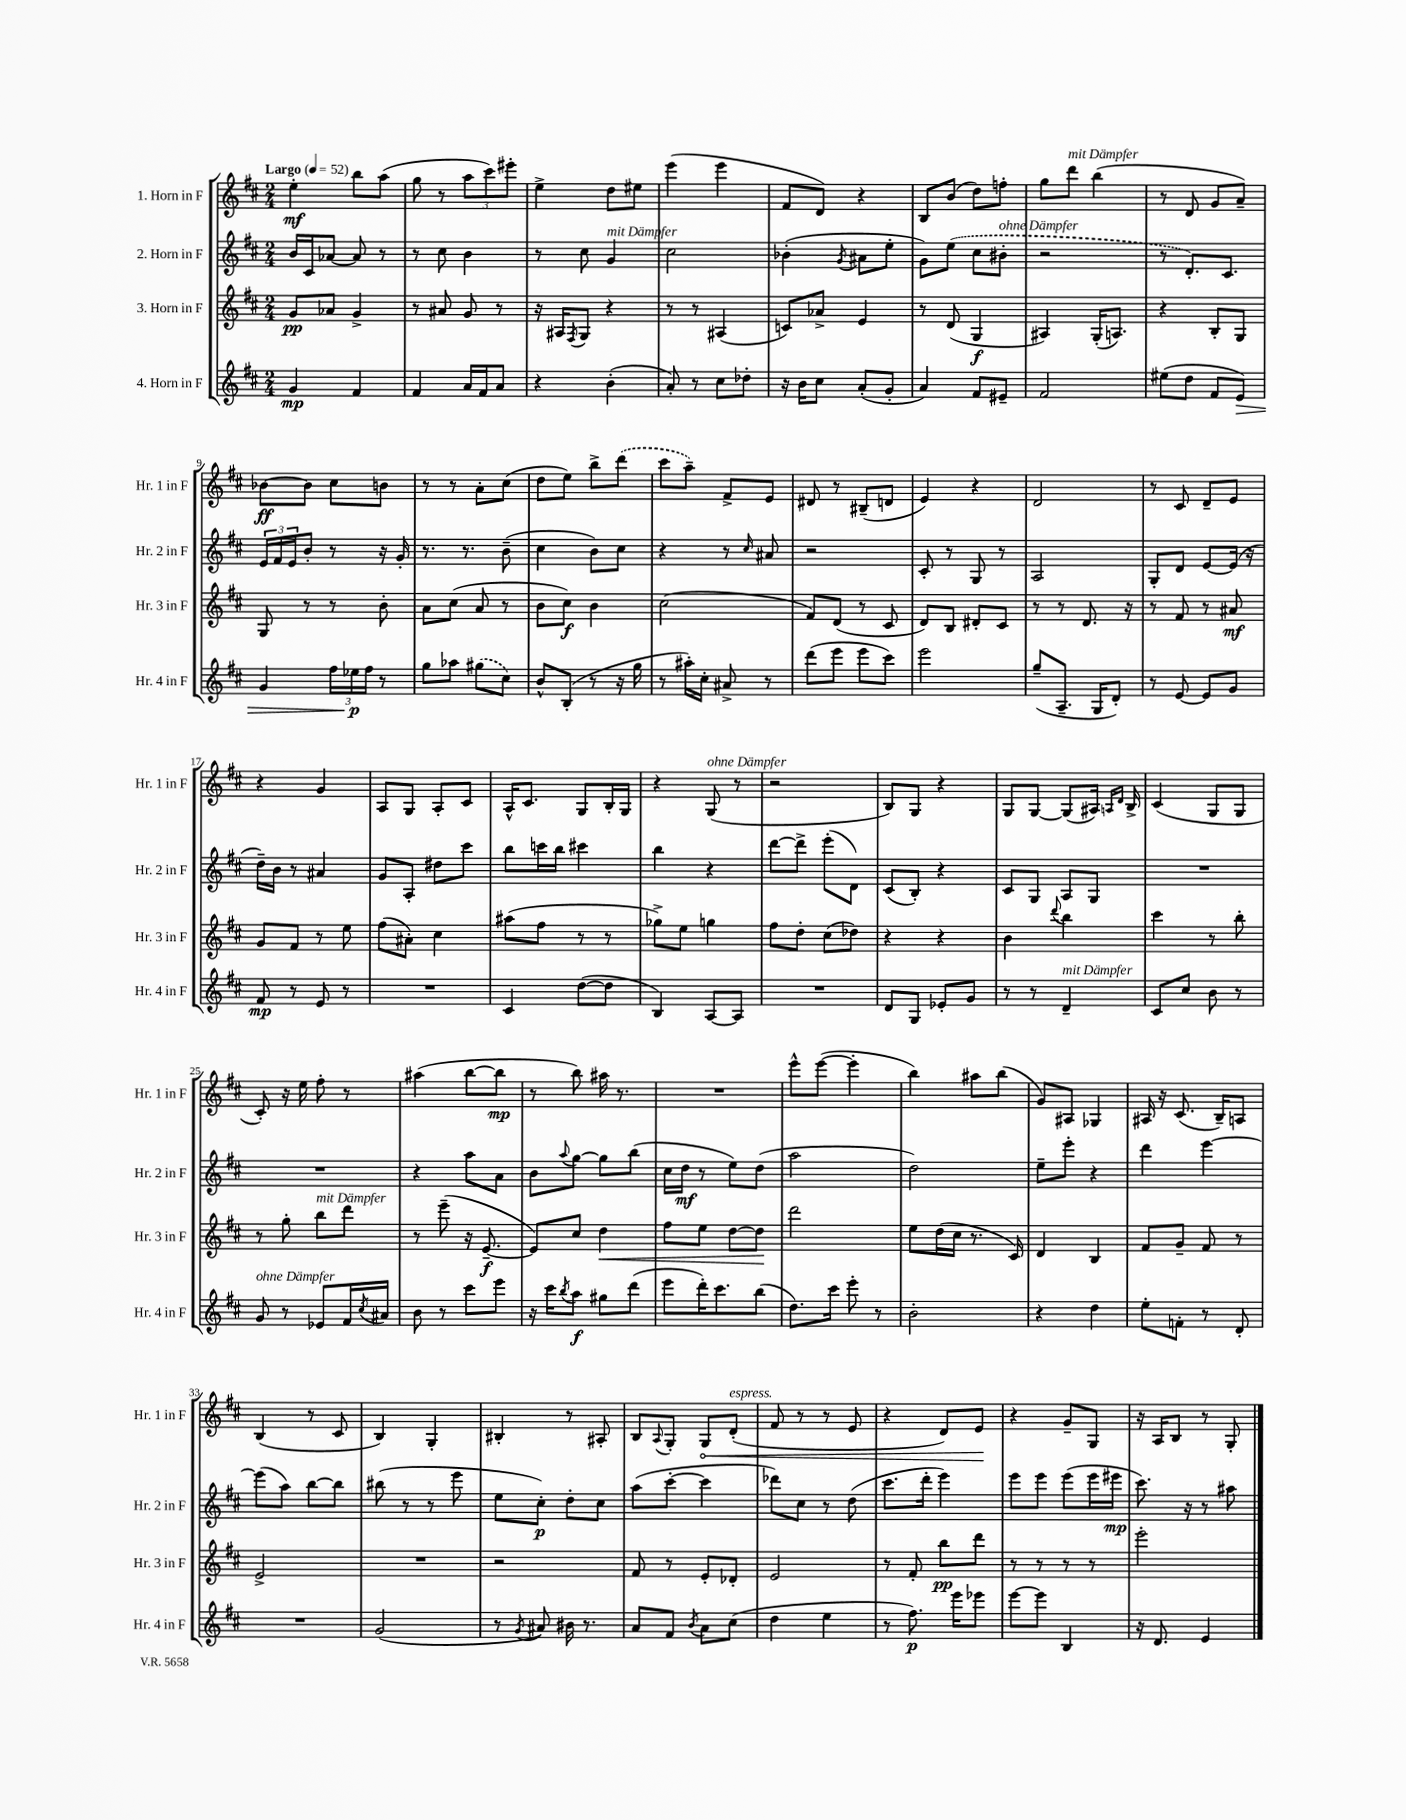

**kern	**dynam	**kern	**dynam	**kern	**dynam	**kern	**dynam
*part4	*part4	*part3	*part3	*part2	*part2	*part1	*part1
*staff4	*staff4	*staff3	*staff3	*staff2	*staff2	*staff1	*staff1
*I"4. Horn in F	*	*I"3. Horn in F	*	*I"2. Horn in F	*	*I"1. Horn in F	*
*I'Hr. 4 in F	*	*I'Hr. 3 in F	*	*I'Hr. 2 in F	*	*I'Hr. 1 in F	*
*clefG2	*	*clefG2	*	*clefG2	*	*clefG2	*
*k[f#c#]	*	*k[f#c#]	*	*k[f#c#]	*	*k[f#c#]	*
*M2/4	*	*M2/4	*	*M2/4	*	*M2/4	*
*MM52	*	*MM52	*	*MM52	*	*MM52	*
=1	=1	=1	=1	=1	=1	=1	=1
!	!	!	!	!	!	!LO:TX:a:B:t=Largo	!
4g/	mp	8g/L	pp	16b/LL	.	4ee'\	mf
.	.	.	.	16c#/J	.	.	.
.	.	8a-X/J	.	[8a-X/J	.	.	.
4f#/	.	4g^/	.	8a-/]	.	8bb\L	.
.	.	.	.	8r	.	(8aa\J	.
=2	=2	=2	=2	=2	=2	=2	=2
4f#/	.	8r	.	8r	.	8gg\	.
.	.	8a#X/	.	8cc#\	.	8r	.
16a/LL	.	8g/	.	4b\	.	12aa\L	.
16f#/J	.	.	.	.	.	.	.
.	.	.	.	.	.	12ccc#\)	.
8a/J	.	8r	.	.	.	.	.
.	.	.	.	.	.	12eee#X'\J	.
=3	=3	=3	=3	=3	=3	=3	=3
4r	.	16r	.	8r	.	4ee^\	.
.	.	16A#X/KL	.	.	.	.	.
.	.	8qF#/	.	.	.	.	.
.	.	8G/J	.	8cc#\	.	.	.
!	!	!	!	!LO:TX:a:i:t=mit Dämpfer	!	!	!
(4b'\	.	4r	.	4g/	.	8dd\L	.
.	.	.	.	.	.	8ee#X\J	.
=4	=4	=4	=4	=4	=4	=4	=4
8a'/)	.	8r	.	2cc#\	.	(4eee\	.
8r	.	8r	.	.	.	.	.
8cc#\L	.	(4A#X/	.	.	.	4eee\	.
8dd-X'\J	.	.	.	.	.	.	.
=5	=5	=5	=5	=5	=5	=5	=5
16r	.	8cn/L)	.	(4b-X'\	.	8f#/L	.
16b\KL	.	.	.	.	.	.	.
8cc#\J	.	8a-X^/J	.	.	.	8d/J)	.
.	.	.	.	8qg/	.	.	.
(8a'/L	.	4e/	.	8a#X\L	.	4r	.
8g'/J	.	.	.	8ee'\J	.	.	.
=6	=6	=6	=6	=6	=6	=6	=6
4a/)	.	8r	.	8g\L)	.	8B/L	.
.	.	(8d/	.	(8ee\J	.	(8b/J	.
8f#/L	.	4G/	f	8cc#\L	.	8dd\L)	.
!	!	!	!	!LO:TX:a:i:t=ohne Dämpfer	!	!	!
8e#X~/J	.	.	.	8b#X'\J	.	8ffn'\J	.
=7	=7	=7	=7	=7	=7	=7	=7
2f#/	.	4A#X/)	.	2r	.	8gg\L	.
!	!	!	!	!	!	!LO:TX:a:i:t=mit Dämpfer	!
.	.	.	.	.	.	8ddd\J	.
.	.	(16G'/KL	.	.	.	(4bb\	.
.	.	8.An/J)	.	.	.	.	.
=8	=8	=8	=8	=8	=8	=8	=8
(8ee#X\L	.	4r	.	8r	.	8r	.
8dd\J	.	.	.	8.d'/L)	.	8d/	.
8f#/L	.	8B'/L	.	.	.	8g/L	.
.	.	.	.	8.c#/J	.	.	.
!	!LO:HP:b	!	!	!	!	!	!
8e/J)	>	8G/J	.	.	.	8a~/J)	.
!!LO:LB:g=z
=9	=9	=9	=9	=9	=9	=9	=9
4g/	.	8G/	.	24e/LL	.	[8b-X\L	ff
.	.	.	.	24f#/	.	.	.
.	.	.	.	24e/J	.	.	.
.	.	8r	.	8b'/J	.	8b-\J]	.
24ff#\LL	.	8r	.	8r	.	8cc#\L	.
24ee-X\	p	.	.	.	.	.	.
24ff#\JJ	]	.	.	.	.	.	.
8r	.	8b'\	.	16r	.	8bn\J	.
.	.	.	.	16g'/	.	.	.
=10	=10	=10	=10	=10	=10	=10	=10
8gg\L	.	8a\L	.	8.r	.	8r	.
8aa-X\J	.	(8cc#\J	.	.	.	8r	.
.	.	.	.	8.r	.	.	.
(8gg#X\L	.	8a/	.	.	.	8a'\L	.
8cc#\J)	.	8r	.	(8b~\	.	(8cc#\J	.
=11	=11	=11	=11	=11	=11	=11	=11
8b^^/L	.	8b\L	.	4cc#\	.	8dd\L	.
(8B'/J	.	8cc#\J)	f	.	.	8ee\J)	.
8r	.	4b\	.	8b\L)	.	8bb^\L	.
16r	.	.	.	8cc#\J	.	(8ddd\J	.
16gg\	.	.	.	.	.	.	.
=12	=12	=12	=12	=12	=12	=12	=12
8r	.	(2cc#\	.	4r	.	8ccc#\L	.
16aa#X'\LL)	.	.	.	.	.	8aa~\J)	.
16cc#'\JJ	.	.	.	.	.	.	.
8a#X^/	.	.	.	8r	.	8f#^/L	.
.	.	.	.	16qqcc#/	.	.	.
8r	.	.	.	8a#X/	.	8e/J	.
=13	=13	=13	=13	=13	=13	=13	=13
(8ddd\L	.	8f#/L)	.	2r	.	8d#X/	.
8eee\J	.	(8d/J	.	.	.	8r	.
8eee\L	.	8r	.	.	.	(8B#X~/L	.
8ccc#\J)	.	8c#/	.	.	.	8dn/J	.
=14	=14	=14	=14	=14	=14	=14	=14
2eee\	.	8d/L)	.	8c#'/	.	4e/)	.
.	.	8B/J	.	8r	.	.	.
.	.	8d#X'/L	.	8G/	.	4r	.
.	.	8c#/J	.	8r	.	.	.
=15	=15	=15	=15	=15	=15	=15	=15
(8gg~/L	.	8r	.	2A/	.	2d/	.
8.A~/J	.	8r	.	.	.	.	.
.	.	8.d/	.	.	.	.	.
16G/KL	.	.	.	.	.	.	.
8d'/J)	.	.	.	.	.	.	.
.	.	16r	.	.	.	.	.
=16	=16	=16	=16	=16	=16	=16	=16
8r	.	8r	.	8G'/L	.	8r	.
[8e/	.	8f#/	.	8d/J	.	8c#/	.
8e/L]	.	8r	.	[8e/L	.	8d~/L	.
8g/J	.	8a#X/	mf	(16e/Jk]	.	8e/J	.
.	.	.	.	16r	.	.	.
!!LO:LB:g=z
=17	=17	=17	=17	=17	=17	=17	=17
8f#/	mp	8g/L	.	16dd~\LL)	.	4r	.
.	.	.	.	16b\JJ	.	.	.
8r	.	8f#/J	.	8r	.	.	.
8e/	.	8r	.	4a#X/	.	4g/	.
8r	.	8ee\	.	.	.	.	.
=18	=18	=18	=18	=18	=18	=18	=18
2r	.	(8ff#\L	.	8g/L	.	8A/L	.
.	.	8a#X'\J)	.	8A'/J	.	8G/J	.
.	.	4cc#\	.	8dd#X\L	.	8A'/L	.
.	.	.	.	8ccc#\J	.	8c#/J	.
=19	=19	=19	=19	=19	=19	=19	=19
4c#/	.	(8aa#X\L	.	8bb\L	.	16A^^/KL	.
.	.	.	.	.	.	8.c#/J	.
.	.	8ff#\J	.	16cccn\L	.	.	.
.	.	.	.	16bb\JJ	.	.	.
([8dd\L	.	8r	.	4ccc#X\	.	8G/L	.
8dd\J]	.	8r	.	.	.	16B'/L	.
.	.	.	.	.	.	16G/JJ	.
=20	=20	=20	=20	=20	=20	=20	=20
4B/)	.	8gg-X^\L)	.	4bb\	.	4r	.
.	.	8ee\J	.	.	.	.	.
!	!	!	!	!	!	!LO:TX:a:i:t=ohne Dämpfer	!
[8A/L	.	4ggn\	.	4r	.	(8G/	.
8A/J]	.	.	.	.	.	8r	.
=21	=21	=21	=21	=21	=21	=21	=21
2r	.	8ff#\L	.	[8ddd\L	.	2r	.
.	.	8dd'\J	.	8ddd^\J]	.	.	.
.	.	(8cc#\L	.	(8eee'\L	.	.	.
.	.	8dd-X\J)	.	8d\J)	.	.	.
=22	=22	=22	=22	=22	=22	=22	=22
8d/L	.	4r	.	(8c#/L	.	8B/L)	.
8G/J	.	.	.	8B'/J)	.	8G/J	.
8e-X'/L	.	4r	.	4r	.	4r	.
8g/J	.	.	.	.	.	.	.
=23	=23	=23	=23	=23	=23	=23	=23
8r	.	4b\	.	8c#/L	.	8G/L	.
8r	.	.	.	8G/J	.	[8G/J	.
.	.	8qqddd/	.	.	.	.	.
!LO:TX:a:i:t=mit Dämpfer	!	!	!	!	!	!	!
4d~/	.	4bb\	.	8A/L	.	(8G/L]	.
.	.	.	.	8G/J	.	16A#X/Jk)	.
.	.	.	.	.	.	16qqAn/LL	.
.	.	.	.	.	.	16qqd/JJ	.
.	.	.	.	.	.	16B^/	.
=24	=24	=24	=24	=24	=24	=24	=24
8c#/L	.	4ccc#\	.	2r	.	(4c#/	.
8cc#/J	.	.	.	.	.	.	.
8b\	.	8r	.	.	.	8G/L	.
8r	.	8bb'\	.	.	.	8G/J	.
!!LO:LB:g=z
=25	=25	=25	=25	=25	=25	=25	=25
!LO:TX:a:i:t=ohne Dämpfer	!	!	!	!	!	!	!
8g/	.	8r	.	2r	.	8c#'/)	.
8r	.	8gg'\	.	.	.	16r	.
.	.	.	.	.	.	16ee\	.
!	!	!LO:TX:a:i:t=mit Dämpfer	!	!	!	!	!
8e-X/L	.	8bb\L	.	.	.	8ff#'\	.
16f#/L	.	8ddd\J	.	.	.	8r	.
8qcc#/	.	.	.	.	.	.	.
16a#X/JJ	.	.	.	.	.	.	.
=26	=26	=26	=26	=26	=26	=26	=26
8b\	.	8r	.	4r	.	(4aa#X\	.
8r	.	(8eee~\	.	.	.	.	.
8ccc#\L	.	16r	.	8aa\L	.	[8bb\L	.
.	.	[8.e~/	f	.	.	.	.
8eee\J	.	.	.	8a\J	.	8bb\J]	mp
=27	=27	=27	=27	=27	=27	=27	=27
16r	.	8e/L])	.	8b\L	.	8r	.
16ccc#\KL	.	.	.	.	.	.	.
8qbb/	.	.	.	8qqaa/	.	.	.
8aa\J	f	8cc#/J	.	[8gg\J	.	8bb\)	.
!	!	!	!LO:HP:b	!	!	!	!
8gg#X\L	.	4dd\	<	8gg\L]	.	16aa#X\	.
.	.	.	.	.	.	8.r	.
(8ddd\J	.	.	.	(8bb\J	.	.	.
=28	=28	=28	=28	=28	=28	=28	=28
8eee\L	.	8ff#\L	.	16cc#\LL	.	2r	.
.	.	.	.	16dd\JJ	mf	.	.
16ddd'\K)	.	8ee\J	.	8r	.	.	.
8.ccc#\	.	.	.	.	.	.	.
.	.	[8dd\L	.	8ee\L)	.	.	.
(8bb\J	.	8dd\J]	.	(8dd\J	.	.	.
.	.	.	[	.	.	.	.
=29	=29	=29	=29	=29	=29	=29	=29
8.dd\L)	.	2ddd\	.	2aa\	.	8eee^^\L	.
.	.	.	.	.	.	([8eee\J	.
16ccc#\Jk	.	.	.	.	.	.	.
8eee'\	.	.	.	.	.	4eee'\]	.
8r	.	.	.	.	.	.	.
=30	=30	=30	=30	=30	=30	=30	=30
2b'\	.	8ee\L	.	2dd\)	.	4bb\)	.
.	.	(16dd\L	.	.	.	.	.
.	.	16cc#\JJ	.	.	.	.	.
.	.	8.r	.	.	.	8aa#X\L	.
.	.	.	.	.	.	(8bb\J	.
.	.	16c#/)	.	.	.	.	.
=31	=31	=31	=31	=31	=31	=31	=31
4r	.	4d/	.	8ee~\L	.	8g/L)	.
.	.	.	.	8eee'\J	.	8A#X/J	.
4dd\	.	4B/	.	4r	.	4G-X/	.
=32	=32	=32	=32	=32	=32	=32	=32
8ee'\L	.	8f#/L	.	4ddd\	.	16A#X/	.
.	.	.	.	.	.	16r	.
8fn'\J	.	8g~/J	.	.	.	(8.c#/	.
8r	.	8f#/	.	[4eee\	.	.	.
.	.	.	.	.	.	16B~/KL)	.
8d'/	.	8r	.	.	.	8An/J	.
!!LO:LB:g=z
=33	=33	=33	=33	=33	=33	=33	=33
2r	.	2e^/	.	(8eee\L]	.	(4B/	.
.	.	.	.	8aa\J)	.	.	.
.	.	.	.	[8bb\L	.	8r	.
.	.	.	.	8bb\J]	.	8c#/	.
=34	=34	=34	=34	=34	=34	=34	=34
(2g/	.	2r	.	(8bb#X\	.	4B/)	.
.	.	.	.	8r	.	.	.
.	.	.	.	8r	.	4G'/	.
.	.	.	.	8eee\	.	.	.
=35	=35	=35	=35	=35	=35	=35	=35
8r	.	2r	.	8ee\L	.	4B#X'/	.
8qg/	.	.	.	.	.	.	.
8a#X/)	.	.	.	8cc#'\J)	p	.	.
16b#X\	.	.	.	8dd'\L	.	8r	.
8.r	.	.	.	.	.	.	.
.	.	.	.	8cc#\J	.	8A#X'/	.
=36	=36	=36	=36	=36	=36	=36	=36
8a/L	.	8f#/	.	(8aa\L	.	8B/L	.
.	.	.	.	.	.	8qqA/	.
8f#/J	.	8r	.	[8ccc#'\J	.	8G'/J	.
8qb/	.	.	.	.	.	.	.
!	!	!	!	!	!	!	!LO:HP:b
8a\L	.	8e'/L	.	4ccc#\]	.	8G/L	<
!	!	!	!	!	!	!LO:TX:a:i:t=espress.	!
(8cc#\J	.	8d-X'/J	.	.	.	(8d'/J	.
=37	=37	=37	=37	=37	=37	=37	=37
4dd\	.	2e/	.	8ddd-X\L)	.	8f#/	.
.	.	.	.	8cc#\J	.	8r	.
4ee\	.	.	.	8r	.	8r	.
.	.	.	.	(8dd\	.	8e/	.
=38	=38	=38	=38	=38	=38	=38	=38
8r	.	8r	.	8.ccc#\L	.	4r	.
8.ff#\)	p	8f#'/	.	.	.	.	.
.	.	.	.	16ddd'\Jk	.	.	.
.	.	8bb\L	pp	4eee\)	.	8d/L)	.
16eee\KL	.	.	.	.	.	.	.
8eee-X\J	.	8ddd\J	.	.	.	8e/J	.
.	.	.	.	.	.	.	[
=39	=39	=39	=39	=39	=39	=39	=39
[8eee\L	.	8r	.	8eee\L	.	4r	.
8eee\J]	.	8r	.	8eee\J	.	.	.
4B/	.	8r	.	(8eee\L	.	8g~/L	.
.	.	8r	.	16eee\L	.	8G/J	.
.	.	.	.	16eee#X\JJ	mp	.	.
=40	=40	=40	=40	=40	=40	=40	=40
16r	.	2eee'\	.	8.ccc#\)	.	16r	.
8.d/	.	.	.	.	.	16A/KL	.
.	.	.	.	.	.	8B/J	.
.	.	.	.	16r	.	.	.
4e/	.	.	.	8r	.	8r	.
.	.	.	.	8aa#X\	.	8G'/	.
==	==	==	==	==	==	==	==
*-	*-	*-	*-	*-	*-	*-	*-
